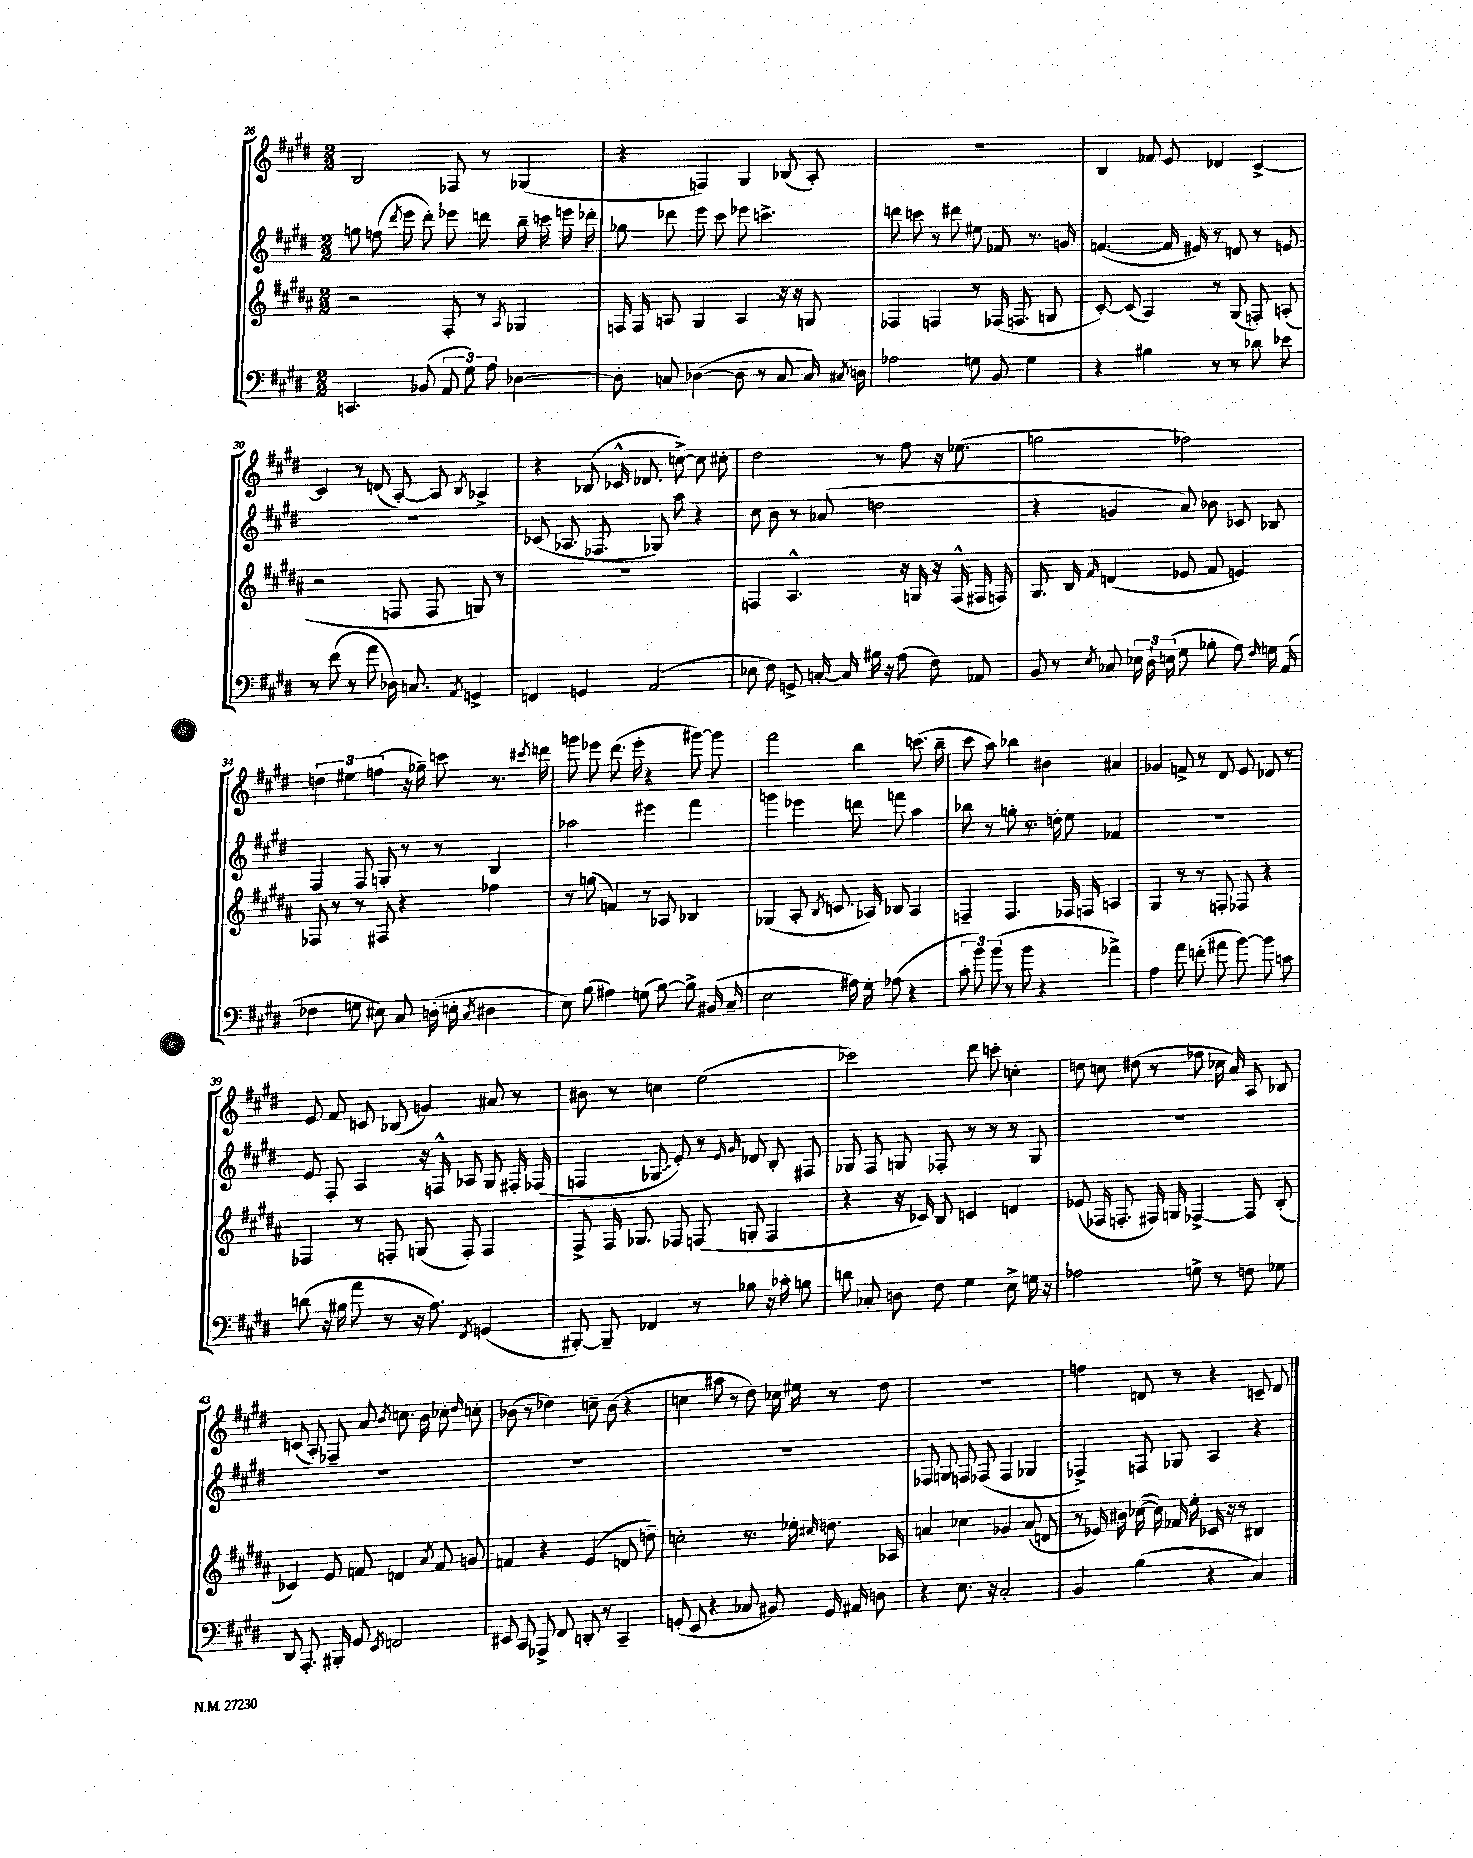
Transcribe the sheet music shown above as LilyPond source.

<<
\new StaffGroup <<
\new Staff = "s0" {
    \clef treble \key e \major \numericTimeSignature \time 2/2
    \autoBeamOff b2 fes8 r8 ges4( |
    r4 f4) gis4 bes8( a8-.) |
    R1 |
    b4 fes'8 e'8 des'4 cis'4~-> |
    cis'4 r8 d'8( a8~-.) a8 \acciaccatura { b8 } aes4-> |
    r4 bes8( ces'16-^ des'8. c''8~->) c''8 cis''8-. |
    dis''2 r8 fis''8 r16 ees''8.( |
    g''2 fes''2) |
    \tuplet 3/2 { d''4 eis''4 f''4( } r16 ges''16--) c'''8 r8. \acciaccatura { cis'''8 } d'''16 |
    g'''8 ees'''8 dis'''8.( ees'''16-. r4 gis'''8~) gis'''8 |
    fis'''2 b''4 c'''8.( b''16-- |
    cis'''8 a''8) bes''4 bis'4 ais'4 |
    ges'4 f'8-> r8 dis'8 e'8 des'8 r8 |
    e'8 fis'8 c'8 bes8( g'4) ais'8 r8 |
    bis'8 r8 c''4 e''2( |
    ces'''2) dis'''8 c'''8-. c''4-. |
    d''8 c''8 dis''8( r8 fes''8 ces''16 a'16) a8 bes8 |
    c'8( a8-.) fes8-- a'8 \acciaccatura { b'8 } c''8. b'16 ces''8-. \grace { dis''16 } c''8-. |
    bes'8( r8 des''4) c''8-- bes'8( r4 |
    c''4 ais''8 r8 dis''8) ces''16 eis''16 r8 dis''8 |
    R1 |
    f''4 d'8 r8 r4 c'8-- d'8 \bar "|." |
}
\new Staff = "s1" {
    \clef treble \key e \major \numericTimeSignature \time 2/2
    \autoBeamOff g''8 f''8( \acciaccatura { dis'''8 } e'''8 dis'''8-.) ees'''8 d'''8 b''16-- c'''16 e'''16 des'''16-. |
    ges''8 des'''8 e'''8 cis'''8 ees'''8 c'''4.-> |
    d'''8 c'''8 r8 dis'''8 eis''8 fes'8 r8. g'16 |
    f'4.~( f'16 eis'16) r8 d'8 r8 e'8 |
    R1 |
    ces'8( aes8. fes8. ges8) a''8 r4 |
    cis''8 b'8 r8 aes'8( d''2 |
    r4 g'4 a'8) bes'8 ces'8 bes8 |
    fis4 fis8 g8-. r8 r8 b4 |
    aes''2 eis'''4 fis'''4 |
    g'''4 ees'''4 d'''8 f'''8 a''4 |
    bes''8 r8 g''8-. r8. d''16-. e''8 fes'4 |
    R1 |
    e'8 fis8-. a4 r16 f16-^ aes8 gis8 fis16-. fes16( |
    f4 \once \override Glissando.style = #'zigzag ges8\glissando e'8-.) r8 \grace { e'16 gis'16 } des'8 b8-. fis8 |
    ges8 fis8 g8 fes8-. r8 r8 r8 g8 |
    R1 |
    R1 |
    R1 |
    R1 |
    fes8 g8 f8 fes8( fes4 ges4 |
    fes4->) f8 ges8 a4 r4 \bar "|." |
}
\new Staff = "s2" {
    \clef treble \key b \major \numericTimeSignature \time 2/2
    \autoBeamOff r2 fis8-. r8 \acciaccatura { ais8 } ges4 |
    f16 f16 a8 gis4 a4 r16 r16 g8 |
    fes4 f4 r8 fes16( f8. g8 |
    cis'8~-.) cis'8( ais4) r8 gis8( f8-.) a8-.( |
    r2 f8 f8 g8) r8 |
    R1 |
    f4 ais4.-^ r16 g16 r16 f16-^( fis16 f16) |
    gis8. b16 \grace { fis'16 } d'4( ees'8 fis'8 e'4) |
    fes8 r8 r8 fis8 r4 fes''4 |
    r8 g''8( f'4) r8 aes8 bes4 |
    ges4( ais8-. \acciaccatura { b8 } c'8. aes16) bes8 aes4 |
    f4-- f4. fes16 f16 a4 |
    gis4 r8 r8 f8-. fes8 r4 |
    fes4 r8 f8-. g8( f8-.) f4 |
    fis8-> fis16 ges8. fes8 f8( g8-. f4 |
    r4 r16 ces'16) b8 c'4 d'4 |
    ees'8( fes16 f8.-. fis16) g16 fes4~-> fes8 b8-.( |
    ces'4) e'8 f'8 d'4 \acciaccatura { ais'8 } f'8 g'8 |
    f'4 r4 e'4( d'8 d''8--) |
    c''2-. r8. ees''16-. \grace { cis''16 } d''8. aes16 |
    a'4 ces''4 ges'4 a'8( d'8 |
    r8 ees'16) bis'16 ces''16~( ces''16) fes'16 e''16-. ces'16 r16 r8 bis4 \bar "|." |
}
\new Staff = "s3" {
    \clef bass \key e \major \numericTimeSignature \time 2/2
    \autoBeamOff c,4. bes,8( \tuplet 3/2 { a,8 gis8) a8 } des4~ |
    des8-. c8 des4~( des8 r8 c8 c16) \acciaccatura { cis8 } d16 |
    aes2 g8 b,8 g4 |
    r4 bis4 r8 r8 des'8 ees'8 |
    r8 fis'8( r8 a'8 des16) c8. \acciaccatura { a,8 } g,4-> |
    f,4 g,4 a,2( |
    ees8 fis8) g,8-> c16~-. c16 bis16 r16 a8( fis8) aes,8 |
    b,8 r8 \acciaccatura { e8 } ces8 \tuplet 3/2 { ees16 dis16-! e16( } gis8 bes8-. a8) \grace { fis16 } g16 a,16( |
    fes4 g8 eis8) cis8 d16-.( e16-. \acciaccatura { cis8 } dis4 |
    e8) b8( ais4) g8( b8~) b8-> bis,16( cis16-- |
    e2 ais16) gis16-. aes8( r4 |
    \tuplet 3/2 { cis'8-. b'8) b'8( } r8 b'8 r4 aes'4->) |
    a4 a'8 f'8-.( ais'8 b'8~) b'8 c'8 |
    d'8( r16 bis16 a'8 r8 r16 a8.) \acciaccatura { fis,8 } g,4( |
    bis,,8~-.) bis,,8-- fes,4 r8 bes8 r16 ces'16-. b8 |
    d'8 ces8-. d8 fis8 gis4 e8-> g16 r16 |
    aes2 g8-> r8 f8 ges8 |
    dis,8 a,,8.-. bis,,16-. gis,8 \acciaccatura { e,8 } f,2 |
    eis,8 cis,8 aes,,8-> fis,8 d,8-. r8 cis,4-- |
    g,8-.( e,8 r4 ces8 bis,8) g,16 ais,16 d8 |
    r4 e8. r16 cis2-. |
    b,4 b4( r4 cis4) \bar "|." |
}
>>
>>
\layout { \context { \Score currentBarNumber = #26 } }
